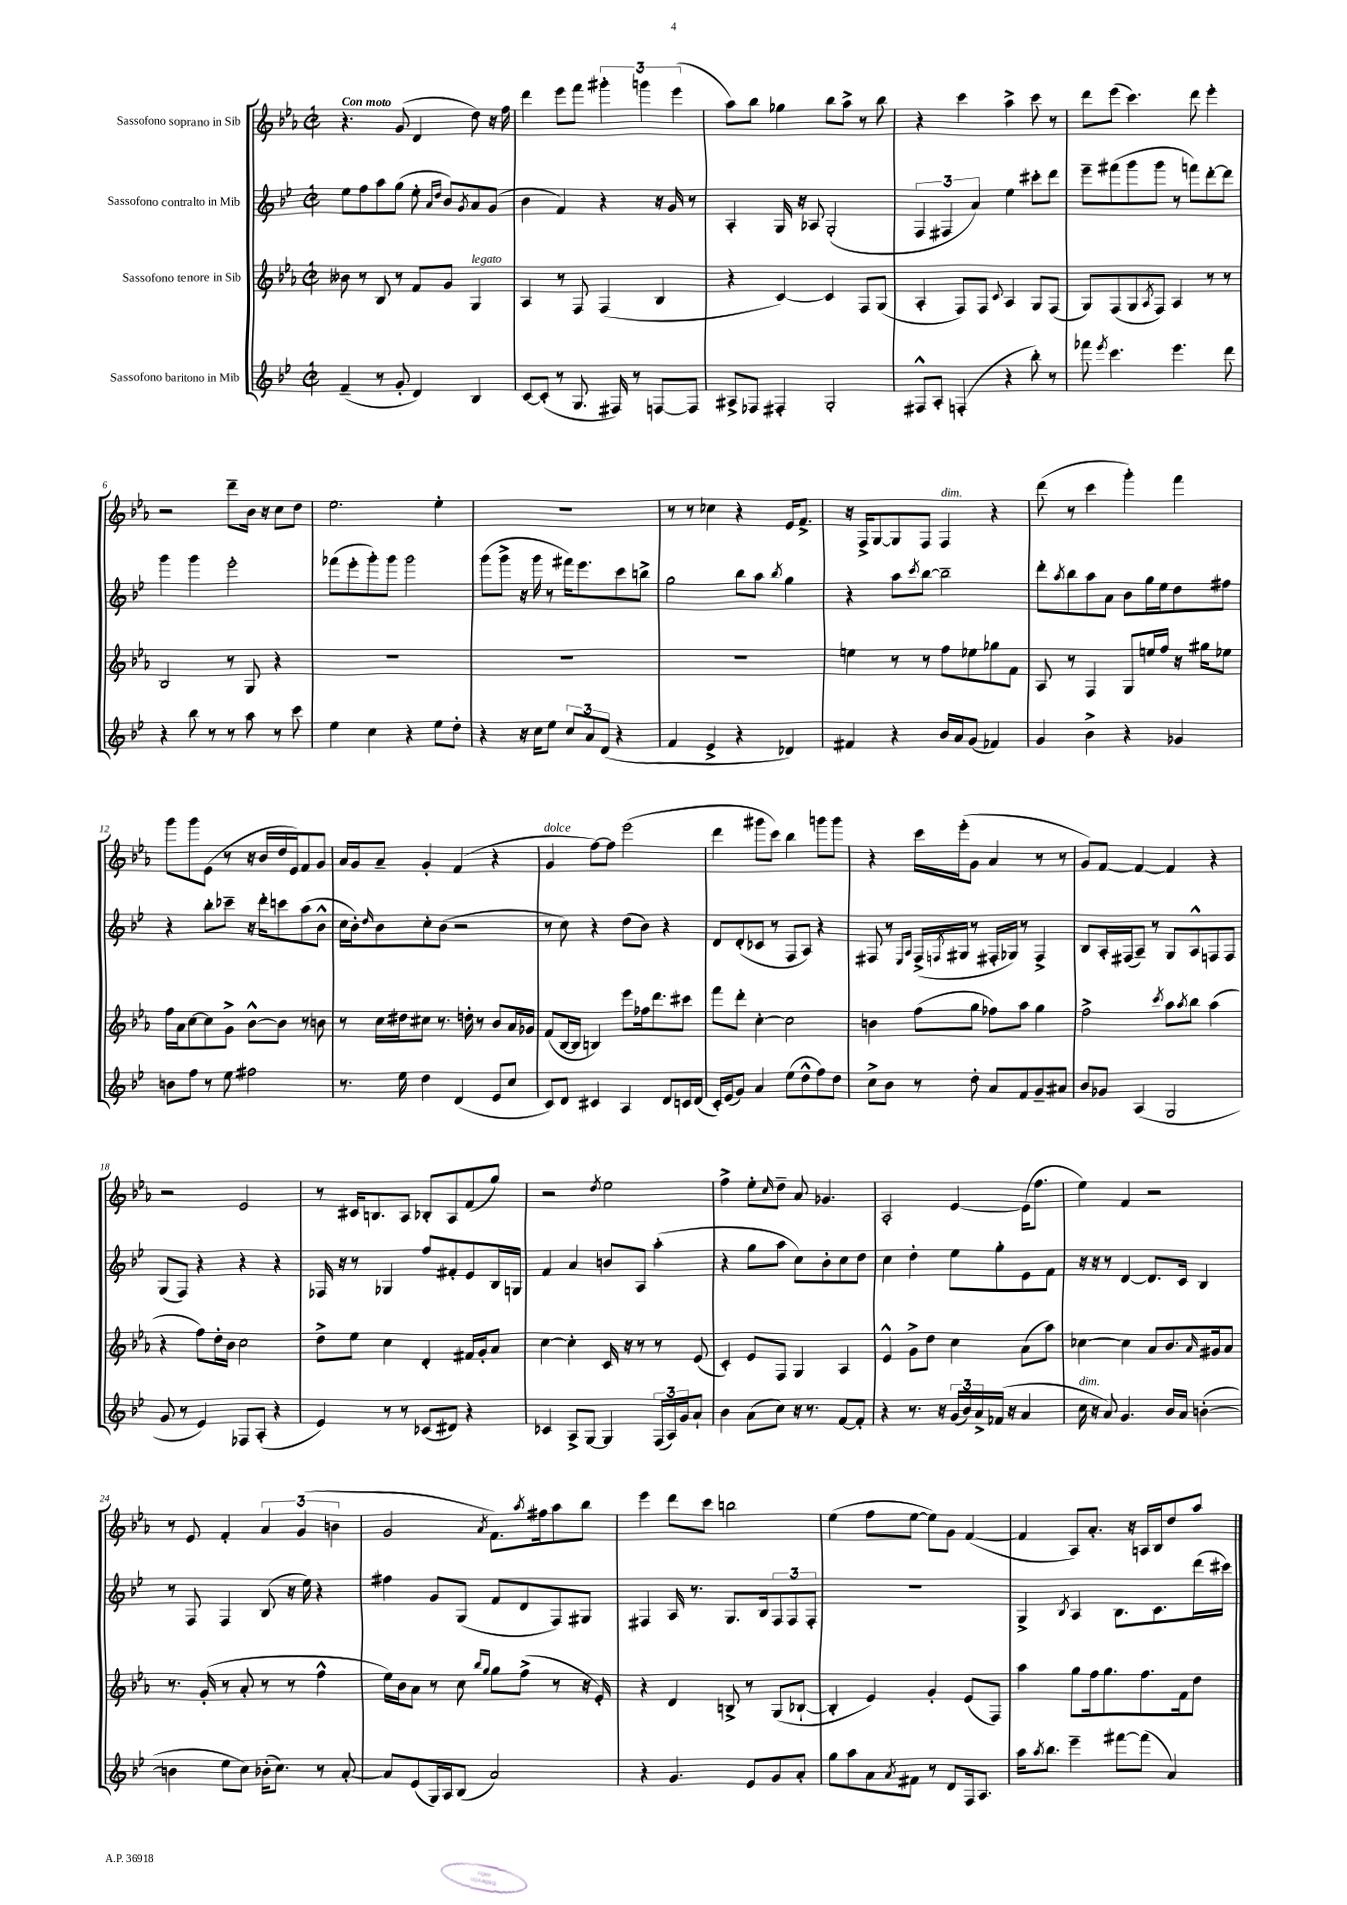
<<
\new StaffGroup <<
\new Staff = "s0" \with { instrumentName = "Sassofono soprano in Sib" } {
    \clef treble \key ees \major \defaultTimeSignature \time 2/2 \tempo "Con moto"
    r4. g'8( d'4 d''8) r16 f''16 |
    d'''4 ees'''8 f'''8 \tuplet 3/2 { gis'''4-. g'''4 ees'''4( } |
    aes''8) bes''8 ges''4 bes''8 aes''8-> r8 bes''8 |
    r4 c'''4 aes''4-> c'''8 r8 |
    d'''8 ees'''8( c'''4.) d'''8 ees'''4-. |
    r2 d'''8-- bes'16 r16 c''8 d''8 |
    ees''2. ees''4-. |
    R1 |
    r8 r8 ces''4 r4 ees'16 f'8.-> |
    r16 f16-> g8~ g8 f8 f4^\markup { \italic "dim." } r4 |
    d'''8( r8 c'''4 g'''4-.) f'''4 |
    g'''8 g'''8 ees'8( r8 r16 bes'16 d''16 ees'16) f'8 g'8 |
    aes'16 g'16 aes'8-- g'4-. f'4( r4 |
    g'4^\markup { \italic "dolce" } f''8~) f''8 ees'''2( |
    d'''4 gis'''8 c'''8) bes''4 g'''8 g'''8 |
    r4 c'''16 ees'''16-.( g'8 aes'4 r8 r8 |
    g'8) f'8~ f'4~ f'4 r4 |
    r2 ees'2 |
    r8 cis'16 b8. aes8 bes8-. aes8 f'8( g''8) |
    r2 \acciaccatura { d''8 } ees''2 |
    f''4-> ees''8-. \grace { c''16 } d''8-- aes'8 ges'4. |
    aes2-. ees'4~ ees'16( f''8. |
    ees''4) f'4 r2 |
    r8 ees'8 f'4-. \tuplet 3/2 { aes'4 g'4( b'4 } |
    g'2 \acciaccatura { aes'8 } f'8.) \acciaccatura { aes''8 } fis''16 aes''8 bes''8 |
    ees'''4 d'''8 c'''8 b''2 |
    ees''4( f''8 ees''8~ ees''8) g'8 f'4~( |
    f'4 aes8) aes'8.-. r16 a16 bes16 d''8 aes''8 \bar "|." |
}
\new Staff = "s1" \with { instrumentName = "Sassofono contralto in Mib" } {
    \clef treble \key bes \major \defaultTimeSignature \time 2/2
    ees''8 f''8 a''8 g''8( ees''8-. \grace { a'16 d''16 } bes'8) \acciaccatura { g'8 } a'8 g'8( |
    bes'4 f'4) r4 r16 g'16 r8 |
    a4-. g16 r16 aes8 g2-.( |
    \tuplet 3/2 { f4 fis4 a'4) } ees''4 cis'''8-. d'''8 |
    ees'''8-- fis'''8( g'''8 g'''8 r8 f'''8) d'''8~-. d'''8 |
    g'''4 g'''4 ees'''2-. |
    fes'''8( ees'''8-. g'''8-.) g'''8 g'''2 |
    g'''8( g'''8-> r16 g'''16 r8 fis'''16) ees'''8. c'''8 b''8-> |
    g''2 bes''8 a''8 \acciaccatura { bes''8 } g''4 |
    r4 a''8 \acciaccatura { c'''8 } bes''8~ bes''2-- |
    d'''8-. \acciaccatura { a''8 } bes''8 a''8 a'8 bes'8 g''16 ees''16 d''8 fis''8 |
    r4 bes''8-. ces'''8-- r16 d'''16-. c'''8 a''8( bes'8-^ |
    c''16 bes'16-.) \grace { d''16 } bes'8 c''8-. bes'8( r2 |
    r8 c''8) r4 d''8( bes'8) r4 |
    d'8 d'8-.( ces'8 r8 f8 a8) r4 |
    fis8 r8 \grace { ees16 a16 } fis16->( \acciaccatura { f8 } gis16 r8 fis16-. ges16) r8 fis4-> |
    bes8 a16-. fis16( a8--) r8 g8 a8-^ f8 f8 |
    g8( f8) r4 r4 r4 |
    fes16 r16 r8 ges4 f''8 fis'8-. ees'8 bes16 g16 |
    f'4 a'4 b'8 a8 a''4-.( |
    r4 g''8 a''8 c''8) bes'8-. c''8 d''8 |
    c''4 d''4-. ees''8 g''8-. ees'8 f'8 |
    r16 r16 r8 d'4~ d'8. c'16 bes4 |
    r8 f8 f4 bes8( r16 ees''16) r4 |
    fis''4 g'8 g8( f'8 d'8 f8) gis8 |
    fis4 a16 r8. g8. bes16 \tuplet 3/2 { fis8 fis8 fis8-. } |
    R1 |
    g4-> \acciaccatura { bes8 } a4 bes8. c'8. d'''16( cis'''16) \bar "|." |
}
\new Staff = "s2" \with { instrumentName = "Sassofono tenore in Sib" } {
    \clef treble \key ees \major \defaultTimeSignature \time 2/2
    beses'8 r8 bes8 r8 f'8 g'8 g4^\markup { \italic "legato" } |
    aes4 r8 f8 f4( bes4 |
    r4 c'4~) c'4 f8 g8( |
    aes4-. f8) f8 \appoggiatura { c'8 } aes4 g8 f8( |
    g8) f8( g8 \acciaccatura { aes8 } f8) aes4 r8 r8 |
    bes2 r8 g8 r4 |
    R1 |
    R1 |
    R1 |
    e''4 r8 r8 f''8 ees''8 ges''8 f'8 |
    aes8 r8 f4 g8 e''16 f''16 r16 gis''16 ees''8 |
    f''16 aes'16 c''8~ c''8 g'8-> bes'8~-^ bes'8 r8 b'8 |
    r8 c''16 dis''16 cis''8 r8. d''16-. r8 bes'8 aes'16 ges'16 |
    f'8( bes16~ bes16 b4) ees'''8 fes''16 d'''8. cis'''8 |
    f'''8 d'''8-. c''4~-. c''2 |
    b'4 f''8( g''8 fes''8) aes''8 g''4 |
    f''2-> \acciaccatura { c'''8 } aes''8 \acciaccatura { aes''8 } bes''8 aes''4( |
    r4 f''8) d''16-. bes'16 c''2 |
    d''8-> ees''8 c''4 d'4-. fis'16 g'16-. aes'8 |
    c''4~ c''4-. c'16 r16 r8 r8 ees'8( |
    c'4-.) ees'8 f8 g4 aes4 |
    ees'4-^ g'8-> d''8 c''4 aes'8( aes''8) |
    ces''4~ ces''4 aes'8 bes'8. \grace { aes'16 } gis'16 aes'8 |
    r8. g'16-.( r8 aes'8-. r8 r8 f''4-^ |
    ees''16) bes'16 aes'8 r8 c''8 \grace { bes''16 g''16 } g''8 f''8->( r8 r16 ees'16-.) |
    r4 d'4 b8-> r8 g8( bes8~-! |
    bes4-. ees'4) g'4-. ees'8( f8) |
    aes''4 g''8 f''16 g''8. f''8. f'16 d''8 \bar "|." |
}
\new Staff = "s3" \with { instrumentName = "Sassofono baritono in Mib" } {
    \clef treble \key bes \major \defaultTimeSignature \time 2/2
    f'4--( r8 g'8-. d'4) bes4 |
    c'8~ c'8-.( r8 g8. fis16) r8 f8~ f8 |
    ais8-> fes8 fis4-. g2-. |
    fis8-^ a8-. f4-.( r4 bes''8-.) r8 |
    fes'''8 \acciaccatura { ees'''8 } c'''4. ees'''4. d'''8 |
    r4 bes''8 r8 r8 a''8 r8 c'''8 |
    ees''4 c''4 r4 ees''8 d''8-. |
    r4 r16 c''16 ees''8 \tuplet 3/2 { c''8 a'8 d'8( } r4 |
    f'4 ees'4-> r4 des'4) |
    fis'4 r4 bes'16 a'16 g'8( fes'4) |
    g'4 bes'4-> r4 ges'4 |
    b'8 f''8 r8 ees''8 fis''2 |
    r8. ees''16 d''4 d'4( ees'8 c''8 |
    c'8) d'8 cis'4 a4 d'8 c'16 d'16( |
    c'16-.) ees'16( g'8) a'4 ees''8( d''8-^ f''8) d''8 |
    c''8-> bes'8 r8 d''8-. a'8 f'8 g'8-- ais'8 |
    bes'8 ges'8 a4( g2 |
    g'8 r8 ees'4) fes8 a8-.( r4 |
    ees'4) r8 r8 ces'8( dis'8) r4 |
    ces'4 a8-> g8~ g4 \tuplet 3/2 { f16( a16) g'16 } a'8-! |
    bes'4 a'8( c''8) r16 r8. f'8~ f'8-. |
    r4 r8. r16 \tuplet 3/2 { g'16( bes'16) a'16-> } fes'16( r16 a'4 |
    c''16^\markup { \italic "dim." } r16 a'8) g'4. bes'16 a'16 b'4~-.( |
    b'4 ees''8 c''8) bes'16-.( c''8.) r8 a'8~-. |
    a'8 ees'8( g16) a16 bes8( a'2) |
    r4 g'4. ees'8 g'8 a'8-. |
    g''8 a''8 a'8 \acciaccatura { a'8 } fis'8 r8 d'8 f16 a8. |
    a''16 \acciaccatura { a''8 } bes''8. ees'''4-- fis'''8~ fis'''8( a'4) \bar "|." |
}
>>
>>
